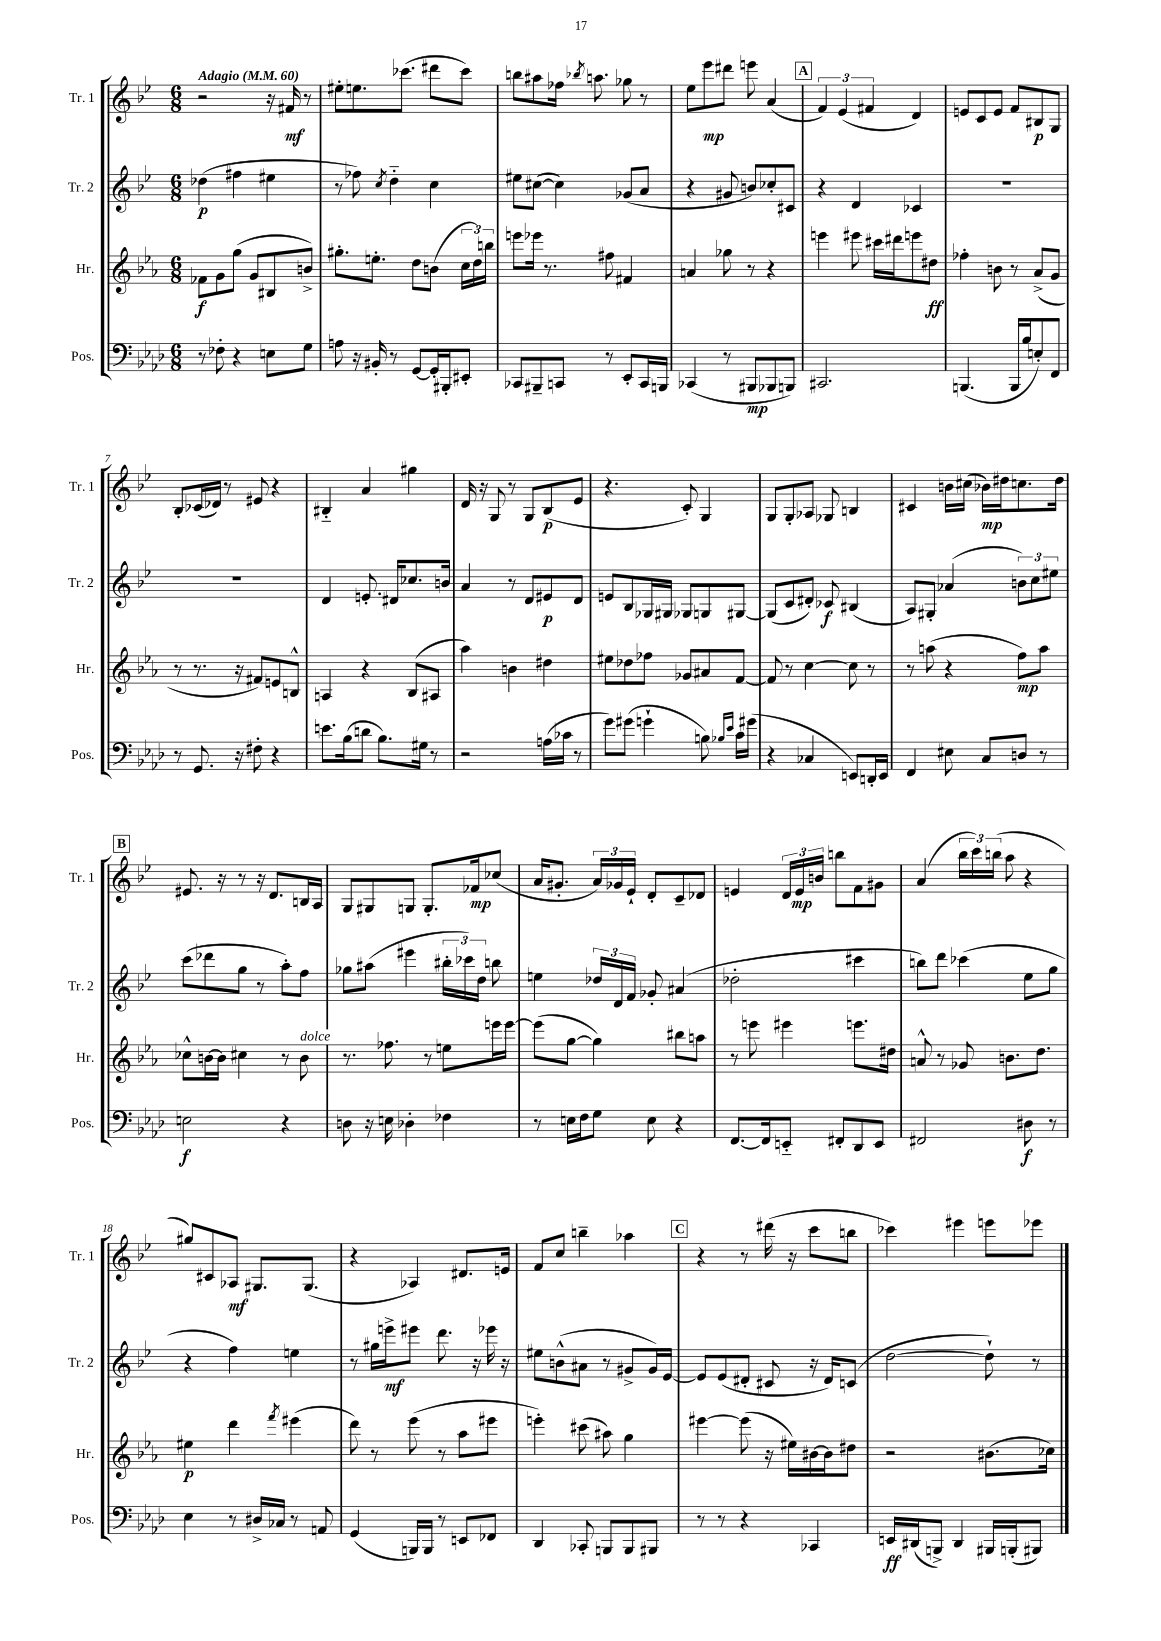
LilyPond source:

<<
\new StaffGroup <<
\new Staff = "s0" \with { instrumentName = "Tr. 1" shortInstrumentName = "Tr. 1" } {
    \clef treble \key bes \major \numericTimeSignature \time 6/8 \tempo "Adagio" 4 = 60
    \autoBeamOff r2 r16 fis'16\mf r8 |
    eis''8[-. e''8. ces'''8.]( dis'''8[ ces'''8]) |
    b''8[ ais''8 fes''16] \acciaccatura { bes''8 } a''8. ges''8 r8 |
    ees''8[ ees'''8\mp dis'''8] e'''8 a'4( |
    \mark \markup { \box "A" } \tuplet 3/2 { f'4) ees'4( fis'4 } d'4) |
    e'8[ c'8 e'8] f'8[ bis8\p g8] |
    bes8[-. ces'16( des'16]) r8 eis'8 r4 |
    bis4-_ a'4 gis''4 |
    d'16 r16 g8 r8 g8[ bes8\p( ees'8] |
    r4. c'8-.) g4 |
    g8[ g8-. aes8] ges8 b4 |
    cis'4 b'16[ cis''16]( bes'16[\mp) dis''16 c''8. dis''16] |
    \mark \markup { \box "B" } eis'8. r16 r8 r16 d'8.[ b16 a16] |
    g8[ gis8 g8] g8.[-. fes'16\mp ces''8]( |
    a'16[ gis'8.]-. \tuplet 3/2 { a'16[) ges'16 ees'16]-! } d'8[-. c'8-- des'8] |
    e'4 \tuplet 3/2 { d'16[ e'16\mp b'16] } b''8[ f'8 gis'8] |
    a'4( \tuplet 3/2 { bes''16[ c'''16) b''16]( } a''8 r4 |
    gis''8[) cis'8 aes8]\mf gis8.[ gis8.]( |
    r4 aes4) dis'8.[ e'16] |
    f'8[ c''8] b''4-- aes''4 |
    \mark \markup { \box "C" } r4 r8 dis'''16( r16 c'''8[ b''8] |
    ces'''4) eis'''4 e'''8[ ees'''8] \bar "|." |
}
\new Staff = "s1" \with { instrumentName = "Tr. 2" shortInstrumentName = "Tr. 2" } {
    \clef treble \key bes \major \numericTimeSignature \time 6/8
    \autoBeamOff des''4\p( fis''4 eis''4 |
    r8 fes''8) \acciaccatura { c''8 } d''4-_ c''4 |
    eis''8[ cis''8]~( cis''4) ges'8[( a'8] |
    r4 gis'8 b'8[) ces''8-. cis'8] |
    \mark \markup { \box "A" } r4 d'4 ces'4 |
    R2. |
    R2. |
    d'4 e'8.-. dis'16[ ces''8. b'16] |
    a'4 r8 d'8[ eis'8\p d'8] |
    e'8[ bes8 ges16 gis16] ges8[ g8 gis8]~ |
    gis8[( c'8 dis'8]-.) ces'8\f bis4( |
    a8[) gis8]-. aes'4( \tuplet 3/2 { b'8[) c''8 eis''8] } |
    \mark \markup { \box "B" } c'''8[( des'''8 g''8] r8 a''8[-.) f''8] |
    ges''8[ ais''8]( eis'''4 \tuplet 3/2 { bis''16[-. ces'''16) d''16] } b''8 |
    e''4 \tuplet 3/2 { des''16[ d'16 f'16] } ges'8-. ais'4( |
    des''2-. cis'''4 |
    b''8[) d'''8] ces'''4( ees''8[ g''8] |
    r4 f''4) e''4 |
    r8 gis''16[ e'''16->\mf eis'''8] d'''8. r16 ees'''16 r16 |
    eis''8[ b'8-^( ais'8] r8 gis'8[-> gis'16) ees'16]~ |
    \mark \markup { \box "C" } ees'8[ ees'8( dis'8]-. cis'8 r16 dis'16[) c'8]( |
    d''2~ d''8-!) r8 \bar "|." |
}
\new Staff = "s2" \with { instrumentName = "Hr." shortInstrumentName = "Hr." } {
    \clef treble \key ees \major \numericTimeSignature \time 6/8
    \autoBeamOff fes'8[\f g'8 g''8]( g'8[ bis8 b'8]->) |
    gis''8.[-. e''8.]-. d''8[ b'8]( \tuplet 3/2 { c''16[ d''16) b''16] } |
    e'''8[ ees'''16] r8. fis''8 fis'4 |
    a'4 ges''8 r8 r4 |
    \mark \markup { \box "A" } e'''4 eis'''8 cis'''16[ dis'''16 e'''8 dis''8]\ff |
    fes''4-. b'8 r8 aes'8[->( g'8] |
    r8 r8. r16 fis'8[) e'8 b8]-^ |
    a4 r4 bes8[( ais8] |
    aes''4) b'4 dis''4 |
    eis''8[ des''8 fes''8] ges'8[ ais'8 f'8]~ |
    f'8 r8 c''4~ c''8 r8 |
    r8 a''8( r4 f''8[\mp) a''8] |
    \mark \markup { \box "B" } ces''8[-^ b'16~ b'16] cis''4 r8 b'8^\markup { \italic "dolce" } |
    r8. fes''8. r8 e''8[ e'''16 e'''16]~ |
    e'''8[( g''8]~ g''4) bis''8[ a''8] |
    r8 e'''8 eis'''4 e'''8.[ dis''16] |
    a'8-^ r8 ges'8 b'8.[ d''8.] |
    eis''4\p d'''4 \acciaccatura { f'''8 } eis'''4( |
    d'''8) r8 ees'''8( r8 aes''8[ eis'''8] |
    e'''4-.) cis'''8( ais''8) g''4 |
    \mark \markup { \box "C" } eis'''4~ eis'''8( r16 eis''16[) bis'16~ bis'16 dis''8] |
    r2 bis'8.[( ces''16]) \bar "|." |
}
\new Staff = "s3" \with { instrumentName = "Pos." shortInstrumentName = "Pos." } {
    \clef bass \key aes \major \numericTimeSignature \time 6/8
    \autoBeamOff r8 fes8-. r4 e8[ g8] |
    a8 r16 bis,16-. r8 g,8[~ g,16-. bis,,16-. eis,8]-. |
    ces,8[ bis,,8-- c,8] r8 ees,8[-. c,16 b,,16] |
    ces,4( r8 bis,,8[\mp bes,,8 b,,8]) |
    \mark \markup { \box "A" } cis,2. |
    b,,4.( b,,16[ bes16 e8-.) f,8] |
    r8 g,8. r16 fis8-. r4 |
    e'8.[ bes16( d'8] bes8.[) gis16] r8 |
    r2 a16[( ces'16] r8 |
    g'8[) gis'8]( g'4-! b8) \grace { bes16[ ees'16] } c'16[ gis'16]( |
    r4 ces4 e,8[) d,16-. e,16] |
    f,4 eis8 c8[ d8] r8 |
    \mark \markup { \box "B" } e2\f r4 |
    d8 r16 e16 des4-. fes4 |
    r8 e16[ f16 g8] e8 r4 |
    f,8.[~ f,16 e,8]-_ fis,8[-. des,8 e,8] |
    fis,2 dis8\f r8 |
    ees4 r8 dis16[-> ces16] r8 a,8 |
    g,4( b,,16[) b,,16] r8 e,8[ fes,8] |
    des,4 ces,8-. b,,8[ b,,8 bis,,8] |
    \mark \markup { \box "C" } r8 r8 r4 ces,4 |
    e,16[\ff dis,16( b,,8]->) dis,4 bis,,16[ b,,16-.( bis,,8]) \bar "|." |
}
>>
>>
